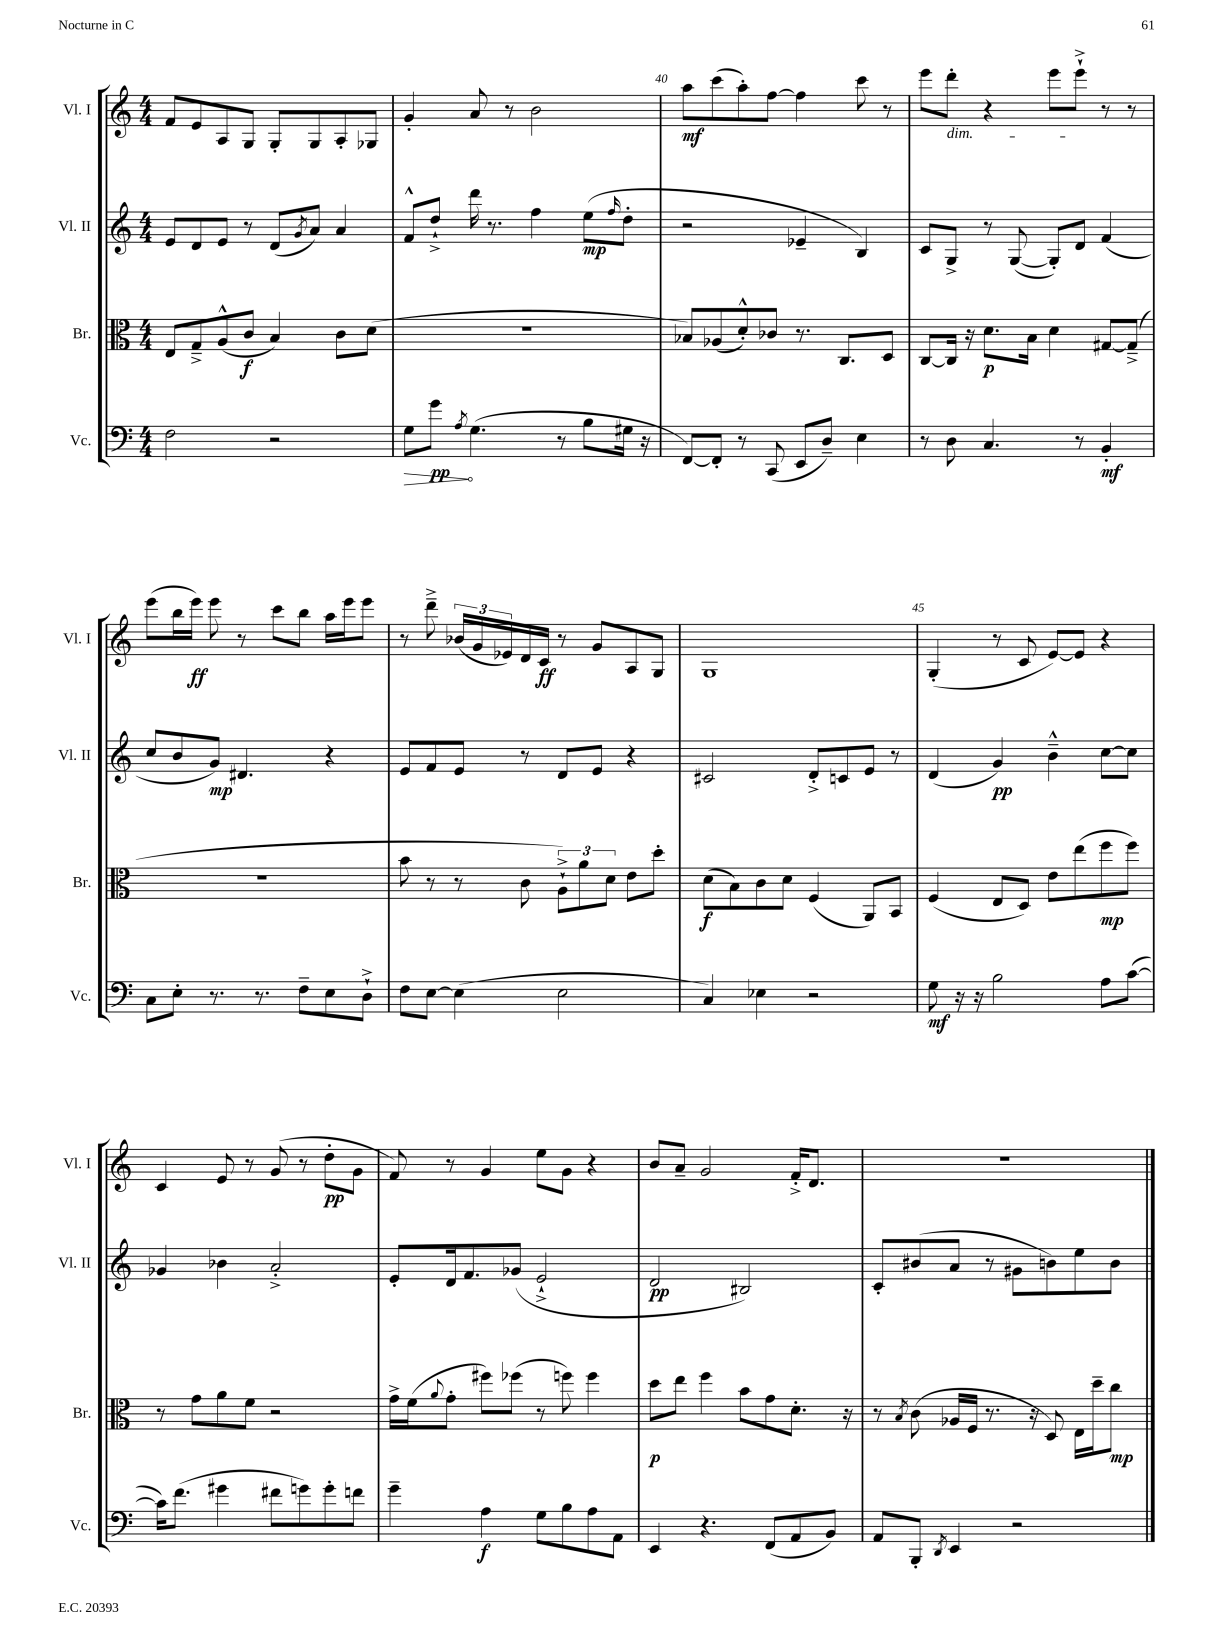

**kern	**dynam	**kern	**dynam	**kern	**dynam	**kern	**dynam
*part4	*part4	*part3	*part3	*part2	*part2	*part1	*part1
*staff4	*staff4	*staff3	*staff3	*staff2	*staff2	*staff1	*staff1
*I"Vc.	*	*I"Br.	*	*I"Vl. II	*	*I"Vl. I	*
*I'Vc.	*	*I'Br.	*	*I'Vl. II	*	*I'Vl. I	*
*clefF4	*	*clefC3	*	*clefG2	*	*clefG2	*
*k[]	*	*k[]	*	*k[]	*	*k[]	*
*M4/4	*	*M4/4	*	*M4/4	*	*M4/4	*
=38	=38	=38	=38	=38	=38	=38	=38
2F\	.	8E/L	.	8e/L	.	8f/L	.
.	.	8G~^/	.	8d/	.	8e/	.
.	.	(8A^^/	.	8e/J	.	8A/	.
.	.	8c/J	f	8r	.	8G/J	.
2r	.	4B/)	.	(8d/L	.	8G'/L	.
.	.	.	.	8qg/	.	.	.
.	.	.	.	8a/J)	.	8G/	.
.	.	8c\L	.	4a/	.	8A'/	.
.	.	(8d\J	.	.	.	8G-X/J	.
=39	=39	=39	=39	=39	=39	=39	=39
!	!LO:HP:b	!	!	!	!	!	!
8G\L	>	1r	.	8f^^/L	.	4g'/	.
8g\J	pp	.	.	8dd`^/J	.	.	.
8qA/	.	.	.	.	.	.	.
(4.G\	]	.	.	16ddd\	.	8a/	.
.	.	.	.	8.r	.	.	.
.	.	.	.	.	.	8r	.
.	.	.	.	4ff\	.	2b\	.
8r	.	.	.	.	.	.	.
8B\L	.	.	.	(8ee\L	mp	.	.
.	.	.	.	16qqff/	.	.	.
16G#X\Jk	.	.	.	8dd'\J	.	.	.
16r	.	.	.	.	.	.	.
=40	=40	=40	=40	=40	=40	=40	=40
[8FF/L)	.	8B-X/L)	.	2r	.	8aa\L	mf
8FF'/J]	.	(8A-X/	.	.	.	(8ccc\	.
8r	.	8d'^^/)	.	.	.	8aa'\)	.
(8CC/	.	8c-X/J	.	.	.	[8ff\J	.
8EE/L	.	8.r	.	4e-X~/	.	4ff\]	.
8D~/J)	.	.	.	.	.	.	.
.	.	8.C/L	.	.	.	.	.
4E\	.	.	.	4B/)	.	8ccc\	.
.	.	8D/J	.	.	.	8r	.
=41	=41	=41	=41	=41	=41	=41	=41
8r	.	[8C/L	.	8c/L	.	8eee\L	.
!	!	!	!	!	!	!LO:TX:b:i:t=dim.	!
8D\	.	16C/Jk]	.	8G^/J	.	8ddd'\J	.
.	.	16r	.	.	.	.	.
4.C/	.	8.d\L	p	8r	.	4r	.
.	.	.	.	([8G/	.	.	.
.	.	16B\Jk	.	.	.	.	.
.	.	4d\	.	8G'/L])	.	8eee\L	.
8r	.	.	.	8d/J	.	8eee`^\J	.
4BB'/	mf	[8G#X/L	.	(4f/	.	8r	.
.	.	(8G#~^/J]	.	.	.	8r	.
!!LO:LB:g=z
=42	=42	=42	=42	=42	=42	=42	=42
8C\L	.	1r	.	8cc/L	.	(8eee\L	.
8E'\J	.	.	.	8b/	.	16bb\L	.
.	.	.	.	.	.	16eee\JJ)	ff
8.r	.	.	.	8g/J)	mp	8eee\	.
.	.	.	.	4.d#X/	.	8r	.
8.r	.	.	.	.	.	.	.
.	.	.	.	.	.	8ccc\L	.
8F~\L	.	.	.	.	.	8bb\J	.
8E\	.	.	.	4r	.	16aa\LL	.
.	.	.	.	.	.	16eee\J	.
8D`^\J	.	.	.	.	.	8eee\J	.
=43	=43	=43	=43	=43	=43	=43	=43
8F\L	.	8b\	.	8e/L	.	8r	.
[8E\J	.	8r	.	8f/	.	8ddd~^\	.
(4E\]	.	8r	.	8e/J	.	(24b-X/LL	.
.	.	.	.	.	.	24g/	.
.	.	.	.	.	.	24e-X/)	.
.	.	8c\	.	8r	.	16d/	.
.	.	.	.	.	.	16c/JJ	ff
2E\	.	12A`^\L)	.	8d/L	.	8r	.
.	.	12a\	.	.	.	.	.
.	.	.	.	8e/J	.	8g/L	.
.	.	12d\J	.	.	.	.	.
.	.	8e\L	.	4r	.	8A/	.
.	.	8dd'\J	.	.	.	8G/J	.
=44	=44	=44	=44	=44	=44	=44	=44
4C/)	.	(8d\L	f	2c#X/	.	1G	.
.	.	8B\)	.	.	.	.	.
4E-X\	.	8c\	.	.	.	.	.
.	.	8d\J	.	.	.	.	.
2r	.	(4F/	.	8d'^/L	.	.	.
.	.	.	.	8cn/	.	.	.
.	.	8AA/L)	.	8e/J	.	.	.
.	.	8BB/J	.	8r	.	.	.
=45	=45	=45	=45	=45	=45	=45	=45
8G\	mf	(4F/	.	(4d/	.	(4G'/	.
16r	.	.	.	.	.	.	.
16r	.	.	.	.	.	.	.
2B\	.	8E/L	.	4g/)	pp	8r	.
.	.	8D/J)	.	.	.	8c/	.
.	.	8e\L	.	4b~^^\	.	[8e/L)	.
.	.	(8ee\	.	.	.	8e/J]	.
8A\L	.	8ff\	mp	[8cc\L	.	4r	.
([8c\J	.	8ff\J)	.	8cc\J]	.	.	.
!!LO:LB:g=z
=46	=46	=46	=46	=46	=46	=46	=46
16c\KL])	.	8r	.	4g-X/	.	4c/	.
(8.f\J	.	.	.	.	.	.	.
.	.	8g\L	.	.	.	.	.
4g#X\	.	8a\	.	4b-X\	.	8e/	.
.	.	8f\J	.	.	.	8r	.
8f#X\L	.	2r	.	2a'^/	.	(8g/	.
8gn\)	.	.	.	.	.	8r	.
8g'\	.	.	.	.	.	8dd'\L	pp
8fn\J	.	.	.	.	.	8g\J	.
=47	=47	=47	=47	=47	=47	=47	=47
4g~\	.	16g^\LL	.	8e'/L	.	8f/)	.
.	.	(16f\J	.	.	.	.	.
.	.	8qqa/	.	.	.	.	.
.	.	8g'\J	.	16d/k	.	8r	.
.	.	.	.	8.f/	.	.	.
4A\	f	8ff#X\L)	.	.	.	4g/	.
.	.	(8ff-X\J	.	(8g-X/J	.	.	.
8G\L	.	8r	.	2e`^/	.	8ee\L	.
8B\	.	8ffn\)	.	.	.	8g\J	.
8A\	.	4ff\	.	.	.	4r	.
8AA\J	.	.	.	.	.	.	.
=48	=48	=48	=48	=48	=48	=48	=48
4EE/	.	8dd\L	p	2d/	pp	8b/L	.
.	.	8ee\J	.	.	.	8a~/J	.
4.r	.	4ff\	.	.	.	2g/	.
.	.	8b\L	.	2B#X/)	.	.	.
(8FF/L	.	8g\	.	.	.	.	.
8AA/	.	8.d'\J	.	.	.	16f'^/KL	.
.	.	.	.	.	.	8.d/J	.
8BB/J)	.	.	.	.	.	.	.
.	.	16r	.	.	.	.	.
=49	=49	=49	=49	=49	=49	=49	=49
8AA/L	.	8r	.	8c'/L	.	1r	.
.	.	8qB/	.	.	.	.	.
8BBB'/J	.	(8c\	.	(8b#X/	.	.	.
8qDD/	.	.	.	.	.	.	.
4EE/	.	16A-X/LL	.	8a/J	.	.	.
.	.	16F/JJ	.	.	.	.	.
.	.	8.r	.	8r	.	.	.
2r	.	.	.	8g#X\L	.	.	.
.	.	16r	.	.	.	.	.
.	.	8D/)	.	8bn\)	.	.	.
.	.	16E\LL	.	8ee\	.	.	.
.	.	16dd~\J	.	.	.	.	.
.	.	8cc\J	mp	8b\J	.	.	.
==	==	==	==	==	==	==	==
*-	*-	*-	*-	*-	*-	*-	*-
